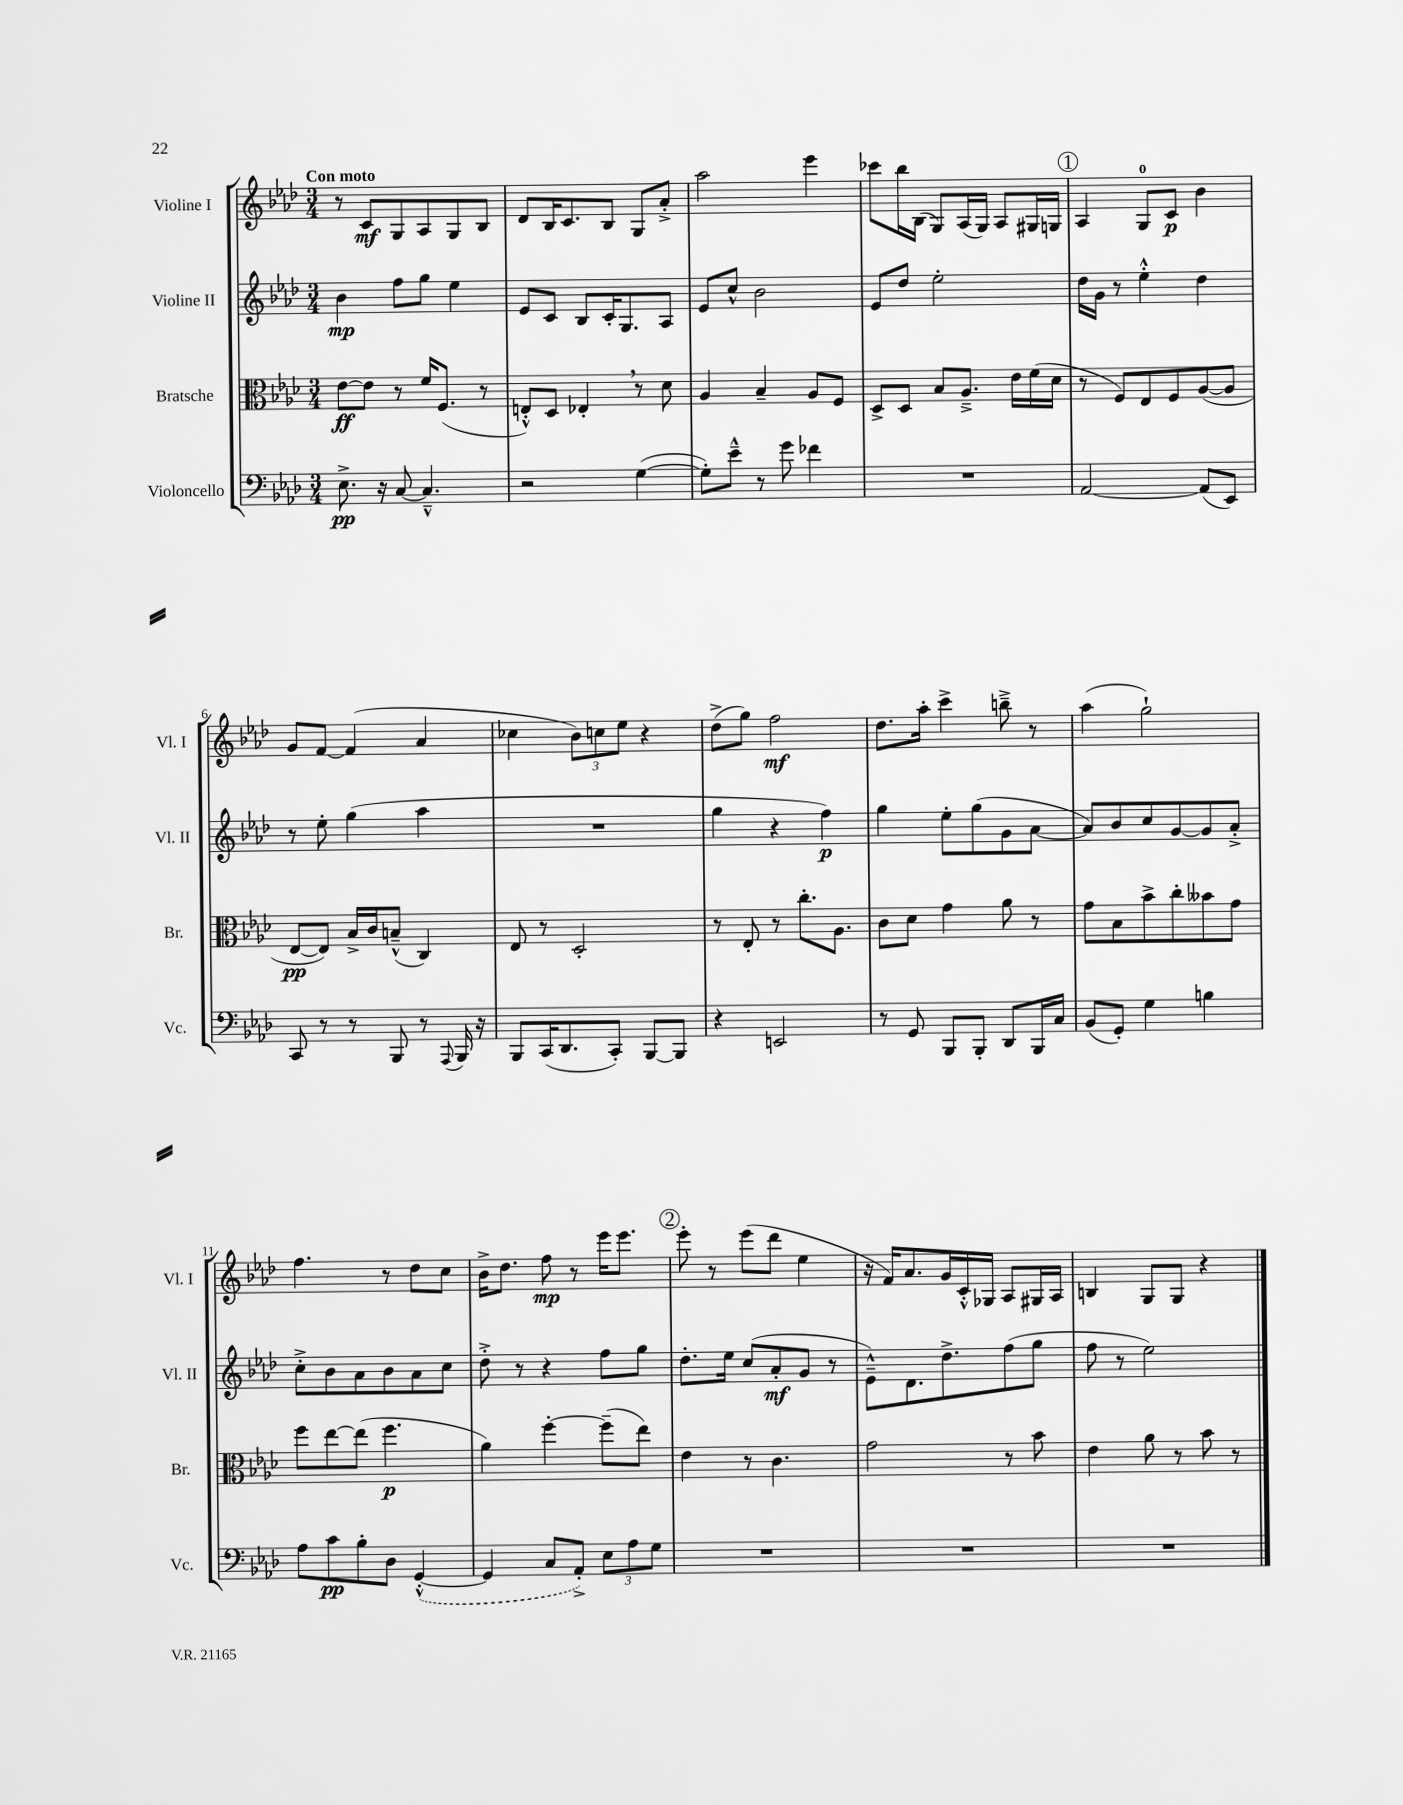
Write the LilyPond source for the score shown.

<<
\new StaffGroup <<
\new Staff = "s0" \with { instrumentName = "Violine I" shortInstrumentName = "Vl. I" } {
    \clef treble \key aes \major \numericTimeSignature \time 3/4 \tempo "Con moto"
    r8 c'8\mf g8 aes8 g8 bes8 |
    des'8 bes16 c'8. bes8 g8 aes'8-.-> |
    aes''2 ees'''4 |
    ces'''8 bes''16 bes16( g8) aes16( g16) aes8 gis16 g16 |
    \mark \markup { \circle "1" } aes4 g8-0 c'8\p bes'4 |
    g'8 f'8~ f'4( aes'4 |
    ces''4 \tuplet 3/2 { bes'8) c''8 ees''8 } r4 |
    des''8->( g''8) f''2\mf |
    des''8. aes''16-. c'''4-> b''8---> r8 |
    aes''4( g''2-!) |
    f''4. r8 des''8 c''8 |
    bes'16-> des''8. f''8\mp r8 ees'''16 ees'''8. |
    \mark \markup { \circle "2" } ees'''8-. r8 ees'''8( des'''8 ees''4 |
    r16 f'16) aes'8. g'16 c'16-.-^ ges16 aes8 gis16 aes16 |
    b4 g8 g8 r4 \bar "|." |
}
\new Staff = "s1" \with { instrumentName = "Violine II" shortInstrumentName = "Vl. II" } {
    \clef treble \key aes \major \numericTimeSignature \time 3/4
    bes'4\mp f''8 g''8 ees''4 |
    ees'8 c'8 bes8 c'16-. g8. aes8 |
    ees'8 c''8-^ bes'2 |
    ees'8 des''8 ees''2-. |
    \mark \markup { \circle "1" } des''16 g'16 r8 ees''4-.-^ des''4 |
    r8 ees''8-. g''4( aes''4 |
    R2. |
    g''4 r4 f''4\p) |
    g''4 ees''8-. g''8( g'8 aes'8~ |
    aes'8) bes'8 c''8 g'8~ g'8 aes'8-.-> |
    c''8-.-> bes'8 aes'8 bes'8 aes'8 c''8 |
    des''8-.-> r8 r4 f''8 g''8 |
    \mark \markup { \circle "2" } des''8.-. ees''16 c''8( aes'8-.\mf g'8 r8 |
    ees'8---^) des'8. des''8.-> f''8( g''8 |
    f''8 r8 ees''2) \bar "|." |
}
\new Staff = "s2" \with { instrumentName = "Bratsche" shortInstrumentName = "Br." } {
    \clef alto \key aes \major \numericTimeSignature \time 3/4
    ees'8~\ff ees'8 r8 f'16 f8.( r8 |
    e8-.-^) des8 ees4-. \breathe r8 des'8 |
    aes4 bes4-- aes8 f8 |
    des8-> des8 bes8 aes8.---> ees'16 f'16( des'16 |
    \mark \markup { \circle "1" } r8 f8) ees8 f8 aes8~( aes8 |
    ees8~\pp ees8) bes16-> c'16 b8---^( c4) |
    ees8 r8 des2-. |
    r8 ees8-. r8 c''8.-. aes8. |
    c'8 des'8 g'4 aes'8 r8 |
    g'8 bes8 bes'8-> c''8-. beses'8 g'8 |
    f''8 ees''8~ ees''8( f''4.\p |
    aes'4) f''4~-. f''8--( ees''8) |
    \mark \markup { \circle "2" } ees'4 r8 c'4. |
    g'2 r8 bes'8 |
    ees'4 aes'8 r8 bes'8 r8 \bar "|." |
}
\new Staff = "s3" \with { instrumentName = "Violoncello" shortInstrumentName = "Vc." } {
    \clef bass \key aes \major \numericTimeSignature \time 3/4
    ees8.->\pp r16 c8~ c4.---^ |
    r2 g4~( |
    g8-.) ees'8---^ r8 g'8 fes'4 |
    R2. |
    \mark \markup { \circle "1" } aes,2~ aes,8( ees,8) |
    c,8 r8 r8 bes,,8 r8 \appoggiatura { aes,,8 } bes,,16 r16 |
    bes,,8 c,16( des,8. c,8-.) bes,,8~ bes,,8 |
    r4 e,2 |
    r8 g,8 bes,,8 bes,,8-. des,8 bes,,16 c16 |
    bes,8( g,8-.) g4 b4 |
    aes8 c'8\pp bes8-. des8 \once \slurDashed g,4~-.-^( |
    g,4 c8 aes,8-.->) \tuplet 3/2 { ees8 aes8 g8 } |
    \mark \markup { \circle "2" } R2. |
    R2. |
    R2. \bar "|." |
}
>>
>>
